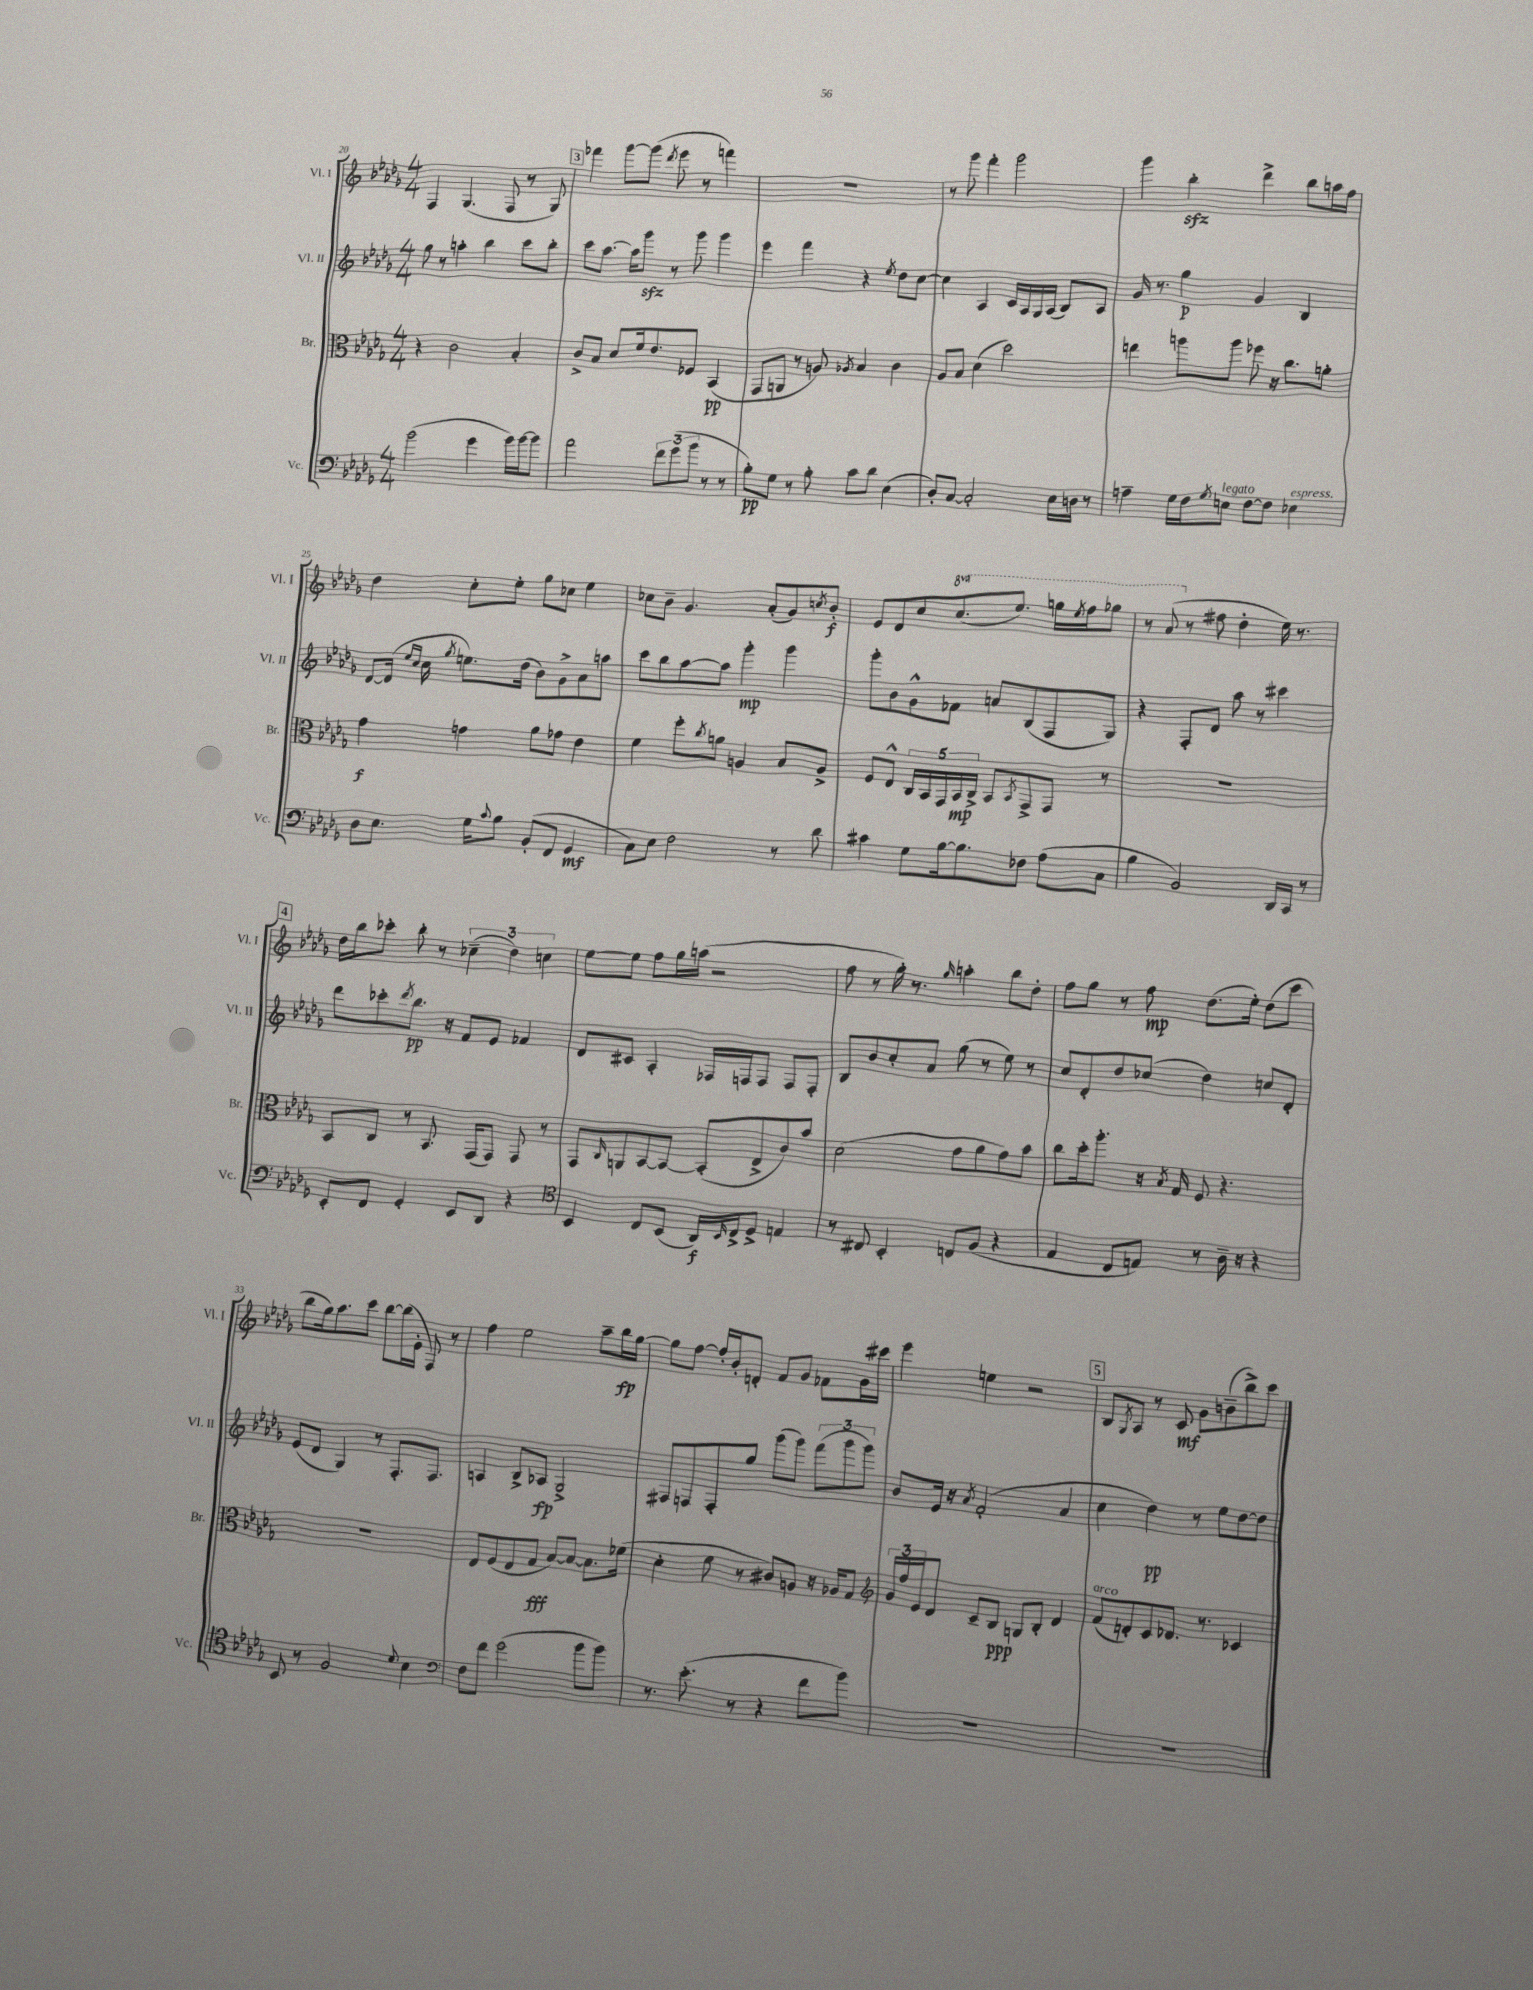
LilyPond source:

<<
\new StaffGroup <<
\new Staff = "s0" \with { instrumentName = "Vl. I" shortInstrumentName = "Vl. I" } {
    \clef treble \key des \major \numericTimeSignature \time 4/4 \set Staff.ottavationMarkups = #ottavation-simple-ordinals
    f4 ges4.( f8 r8 ges8) |
    \mark \markup { \box "3" } fes'''4 ges'''8~ ges'''8( \acciaccatura { des'''8 } ees'''8 r8 f'''4) |
    R1 |
    r8 ges'''8 f'''4-. ges'''2 |
    ges'''4 bes''4-.\sfz des'''4-> bes''8 a''16 f''16 |
    des''4 c''8-. ees''8-. ges''8 ces''8 ees''4 |
    ces''8 bes'8-- ges'4. aes'8-.( ges'8) \acciaccatura { c''8 } bes'8-.\f |
    ees'8 des'8 c''8 \ottava #1 c'''8.( ees'''8.) g'''16 \acciaccatura { ees'''8 } f'''16 ges'''8 |
    r8 aes''8( \ottava #0 r8 fis''8 des''4-. ees''16) r8. |
    \mark \markup { \box "4" } des''16 bes''16 ces'''8-. bes''8-. r8 \tuplet 3/2 { ces''4--( des''4) c''4 } |
    ees''8~ ees''8 f''8 ges''16 a''16( r2 |
    f''8 r8 ges''16-.) r8. \grace { ges''16 } a''4-. bes''8 des''8-. |
    f''8 ges''8 r8 f''8\mp des''8.( ees''16-.) des''8( c'''8 |
    bes''8 ges''16) aes''8. c'''8 bes''8~ bes''16( ees'16-. f8) r8 |
    f''4 ees''2 aes''8-- bes''16\fp ges''16~ |
    ges''8 f''8~ f''16-. bes'16-. d'8-. f'8 ges'8 fes'8 ges'16 cis'''16 |
    ees'''4 e''4 r2 |
    \mark \markup { \box "5" } bes8 \acciaccatura { ges8 } aes8 r8 c'8\mf ges'8 b'8--( bes''8->) c'''8 \bar "|." |
}
\new Staff = "s1" \with { instrumentName = "Vl. II" shortInstrumentName = "Vl. II" } {
    \clef treble \key des \major \numericTimeSignature \time 4/4
    ges''8 r8 a''4-. bes''4 c'''8 bes''8-. |
    \mark \markup { \box "3" } c'''8 aes''8.~ aes''16 ges'''8\sfz r8 ges'''8 ges'''4 |
    ees'''4 f'''4 r4 \acciaccatura { ees''8 } des''8 c''8~ |
    c''4 aes4 c'16 aes16 ges16 aes16( bes8) aes8 |
    ges'16 r8. ges''4\p ges'4 bes4 |
    des'8~ des'16( \grace { ees''16 c''16 } c''16 \acciaccatura { ges''8 } e''8.) des''16( bes'8) ges'8-> aes'8 a''8 |
    c'''8 bes''8 aes''8~ aes''8 ges'''4-.\mp ges'''4 |
    ges'''8-. bes'8 ges'8-^ fes'8 a'8 bes8( f8 ges8) |
    r4 f8-. des'8 aes''8 r8 cis'''4 |
    \mark \markup { \box "4" } des'''8 ces'''8-. \acciaccatura { des'''8 } bes''8.\pp r16 f'8 ees'8 fes'4 |
    des'8 cis'8 aes4-. fes16 f16 f8 f8 f8-. |
    bes8 bes'8 c''8-. aes'8 ges''8( r8 ees''8) r8 |
    c''8 des'8-. des''8 ces''8( des''4) c''8 des'8-. |
    ees'8( des'8 ges4) r8 f8.-. f8. |
    a4 bes8-> aes8\fp ges2-> |
    fis8 f8 f8-. ges''8 ges'''8( ges'''8) \tuplet 3/2 { f'''8( ges'''8 ges'''8) } |
    bes'8 ees'16 r16 \acciaccatura { aes'8 } f'2-.( aes'4 |
    \mark \markup { \box "5" } c''4 des''4\pp) r8 ees''8 des''8~ des''8 \bar "|." |
}
\new Staff = "s2" \with { instrumentName = "Br." shortInstrumentName = "Br." } {
    \clef alto \key des \major \numericTimeSignature \time 4/4
    r4 c'2 bes4-. |
    \mark \markup { \box "3" } c'8-> bes8 des'8 f'16 ees'8. fes8 bes,4\pp( |
    ges,8 a,8 r8 a8) \acciaccatura { aes8 } bes4 c'4 |
    aes8 bes8 des'4( des''2) |
    e''4 a''8 a''8 fes''8 r16 c''8. a'8-. |
    ges'4\f g'4 aes'8 ges'8 ees'4 |
    f'4 f''8-. \acciaccatura { c''8 } a'8 a4 bes8 a8-> |
    f8 ees8-^ \tuplet 5/4 { c16 bes,16 ges,16 bes,16\mp c16-> } bes,8 \acciaccatura { bes,8 } ges,8-> ges,8 r8 |
    R1 |
    \mark \markup { \box "4" } bes,8 c8 r8 bes,8. ges,16( ges,8) ges,8 r8 |
    ges,8 \grace { c16 } a,8 bes,8~ bes,8~ bes,8-.( ees8-> c'8) bes'8 |
    des'2( ges'8 aes'8 ges'8) bes'8 |
    c''8 des''16-. aes''8.-. r16 \acciaccatura { bes8 } ges16 f8 r4. |
    R1 |
    ees8 f8( ees8 ges8\fff bes8~) bes8~ bes8. fes'16( |
    des'4-. f'8 r8 cis'8) a8 r16 aes16 ges8 |
    \clef treble \tuplet 3/2 { ges'16 f''16 ees'16 } des'8 c'8-- bes8\ppp g8 bes8-. des'4 |
    \mark \markup { \box "5" } f'8^\markup { \italic "arco" }( d'8-.) c'8 des'8. r8. ces'4 \bar "|." |
}
\new Staff = "s3" \with { instrumentName = "Vc." shortInstrumentName = "Vc." } {
    \clef bass \key des \major \numericTimeSignature \time 4/4
    bes'2( ges'4 bes'16) bes'16~ bes'8 |
    \mark \markup { \box "3" } aes'2 \tuplet 3/2 { f'8 ges'8( bes'8 } r8 r8 |
    bes8-.\pp) ges8 r8 bes8-. c'8 des'8 ees4( |
    des8-.) c8~ c2-. ees16 d16 r8 |
    a4-- ges16 f16 \acciaccatura { ges8 } e8^\markup { \italic "legato" } f8~ f8 ees4^\markup { \italic "espress." } |
    des8 ees8. ges16 \appoggiatura { c'8 } bes8 bes,8-.( f,8 ges,4\mf |
    c8) ees8 f2 r8 des'8 |
    cis'4 ges8 bes16~ bes8. fes8 aes8( c8 |
    bes4 bes,2) des,16 c,16 r8 |
    \mark \markup { \box "4" } ees,8-. f,8 ges,4-. ees,8 des,8 r4 |
    \clef tenor bes,4 c8 bes,8( aes,16\f) \grace { bes,16 } c16-> des8-> e4 |
    r8 cis8 bes,4-. c8 f8( r4 |
    ees4 c8 e8) r8 aes16-- r16 r4 |
    bes,8 r8 f2 \appoggiatura { des'8 } bes4 |
    \clef bass f8 f'8 ges'2( bes'8 bes'8) |
    r8. ees'8.-.( r8 r4 f'8 bes'8) |
    R1 |
    \mark \markup { \box "5" } R1 \bar "|." |
}
>>
>>
\layout { \context { \Score currentBarNumber = #20 } }
